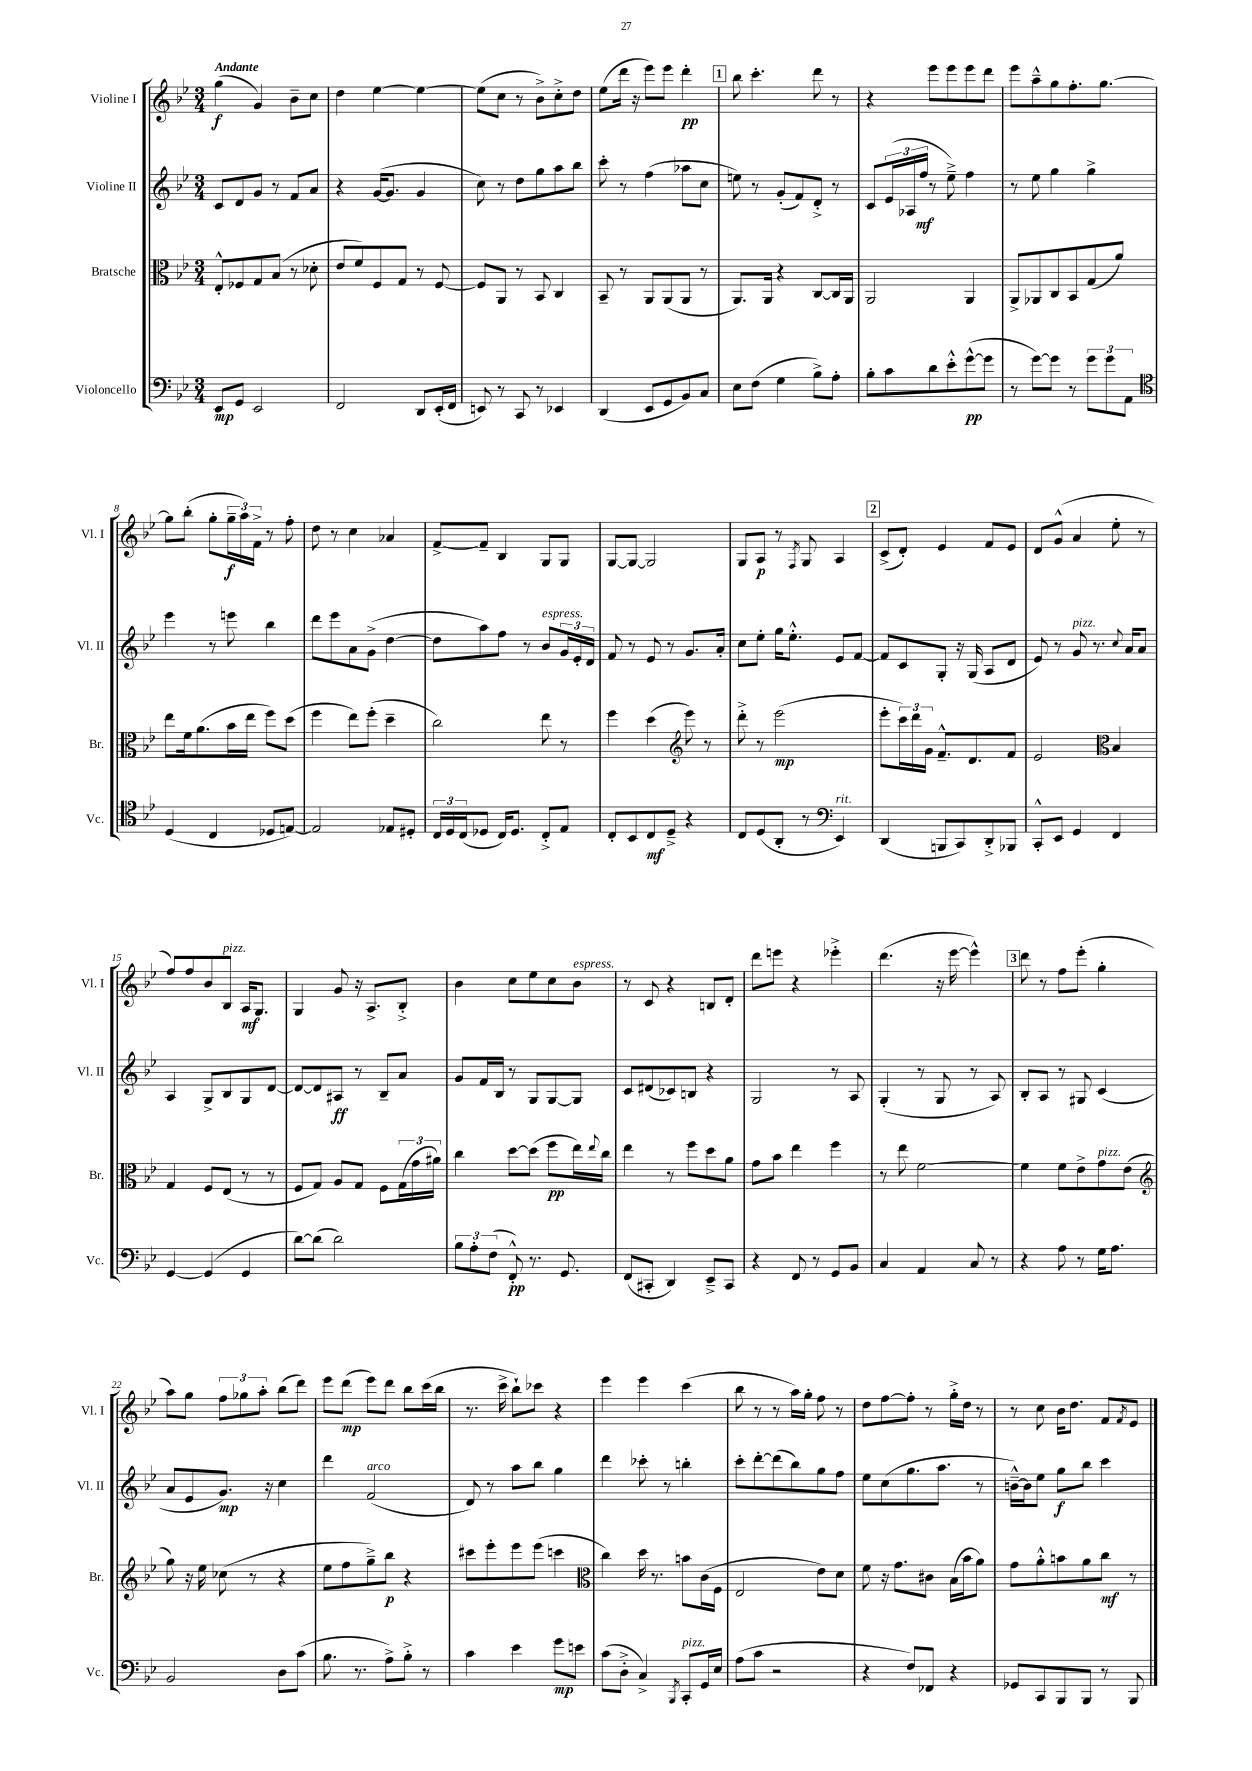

**kern	**dynam	**kern	**dynam	**kern	**dynam	**kern	**dynam
*part4	*part4	*part3	*part3	*part2	*part2	*part1	*part1
*staff4	*staff4	*staff3	*staff3	*staff2	*staff2	*staff1	*staff1
*I"Violoncello	*	*I"Bratsche	*	*I"Violine II	*	*I"Violine I	*
*I'Vc.	*	*I'Br.	*	*I'Vl. II	*	*I'Vl. I	*
*clefF4	*	*clefC3	*	*clefG2	*	*clefG2	*
*k[b-e-]	*	*k[b-e-]	*	*k[b-e-]	*	*k[b-e-]	*
*M3/4	*	*M3/4	*	*M3/4	*	*M3/4	*
=1	=1	=1	=1	=1	=1	=1	=1
!	!	!	!	!	!	!LO:TX:a:B:t=Andante	!
8EE-/L	mp	8E-'^^/L	.	8c/L	.	(4gg\	f
8GG/J	.	8F-X/	.	8d/	.	.	.
2EE-/	.	8G/	.	8g/J	.	4g/)	.
.	.	(8B-/J	.	8r	.	.	.
.	.	8r	.	8f/L	.	8b-~\L	.
.	.	8d-X'\	.	8a/J	.	8cc\J	.
=2	=2	=2	=2	=2	=2	=2	=2
2FF/	.	8e-/L	.	4r	.	4dd\	.
.	.	8f/)	.	.	.	.	.
.	.	8F/	.	([16g/KL	.	[4ee-\	.
.	.	.	.	8.g/J]	.	.	.
.	.	8G/J	.	.	.	.	.
8DD/L	.	8r	.	4g/	.	4ee-\_	.
(16EE-'/L	.	[8F/	.	.	.	.	.
16FF/JJ	.	.	.	.	.	.	.
=3	=3	=3	=3	=3	=3	=3	=3
8EEn/)	.	8F/L]	.	8cc\)	.	(8ee-\L]	.
8r	.	8AA/J	.	8r	.	8cc\J	.
8CC/	.	8r	.	8dd\L	.	8r	.
8r	.	8BB-/	.	8gg\	.	8b-^\L)	.
4EE-X/	.	4C/	.	8aa\	.	8cc'^\	.
.	.	.	.	8bb-\J	.	8dd\J	.
=4	=4	=4	=4	=4	=4	=4	=4
(4DD/	.	8BB-~/	.	8ccc'\	.	(8ee-\L	.
.	.	8r	.	8r	.	16ddd\Jk	.
.	.	.	.	.	.	16r	.
8EE-/L	.	8AA/L	.	(4ff\	.	8eee-\L)	.
8GG/	.	(8AA/	.	.	.	8eee-\J	.
8BB-/)	.	8AA/J	.	8aa-X\L	.	4ddd'\	pp
8C/J	.	8r	.	8cc\J	.	.	.
!!LO:REH:place=s1:t=1
=5	=5	=5	=5	=5	=5	=5	=5
8E-\L	.	8.AA/L)	.	8een\)	.	8bb-\	.
(8F\J	.	.	.	8r	.	4.ccc'\	.
.	.	16AA/Jk	.	.	.	.	.
4G\	.	4r	.	(8g'/L	.	.	.
.	.	.	.	8f/)	.	.	.
8B-^\L)	.	[8C/L	.	8d'^/J	.	8ddd\	.
8A'\J	.	16C/L]	.	8r	.	8r	.
.	.	16AA/JJ	.	.	.	.	.
=6	=6	=6	=6	=6	=6	=6	=6
8B-'\L	.	2AA/	.	8c/L	.	4r	.
8c\	.	.	.	(24e-/L	.	.	.
.	.	.	.	24A-X/	.	.	.
.	.	.	.	24ff/JJ	mf	.	.
8d\	.	.	.	8r	.	8eee-\L	.
8e-'^^\	.	.	.	8ee-~^\)	.	8eee-\	.
([8g^^\	pp	4AA/	.	4ff\	.	8eee-\	.
8g\J]	.	.	.	.	.	8ddd\J	.
=7	=7	=7	=7	=7	=7	=7	=7
8r	.	8AA^/L	.	8r	.	8eee-\L	.
[8g\L)	.	8AA-X/	.	8ee-\	.	8aa~^^\	.
8g\J]	.	8C/	.	4gg\	.	8gg\	.
8r	.	8BB-/	.	.	.	8.ff'\	.
12g\L	.	(8G/	.	4gg^\	.	.	.
.	.	.	.	.	.	[8.gg\J	.
12g\	.	.	.	.	.	.	.
.	.	8a/J)	.	.	.	.	.
12AA\J	.	.	.	.	.	.	.
!!LO:LB:g=z
=8	=8	=8	=8	=8	=8	=8	=8
*clefC4	*	*	*	*	*	*	*
(4D/	.	8ee-\L	.	4eee-\	.	8gg\L]	.
.	.	16f\k	.	.	.	(8bb-'\J	.
.	.	(8.a\	.	.	.	.	.
4C/	.	.	.	8r	.	8gg'\L	.
.	.	16b-\L	.	8eeen\	.	24gg~\L	f
.	.	.	.	.	.	24aa\)	.
.	.	16ee-\JJ	.	.	.	.	.
.	.	.	.	.	.	24f^\JJ	.
8D-X/L	.	8ff\L)	.	4bb-\	.	8r	.
[8En/J)	.	(8dd\J	.	.	.	8ff'\	.
=9	=9	=9	=9	=9	=9	=9	=9
2E/]	.	4ff\	.	8ddd\L	.	8dd\	.
.	.	.	.	8eee-\	.	8r	.
.	.	8ee-\L)	.	8a\	.	4cc\	.
.	.	(8ff'\J	.	(8g^\J	.	.	.
8E-X/L	.	4dd~\	.	[4dd\	.	4a-X/	.
8D#X'/J	.	.	.	.	.	.	.
=10	=10	=10	=10	=10	=10	=10	=10
24C/LL	.	2cc\)	.	8dd\L]	.	[8f^/L	.
24D/	.	.	.	.	.	.	.
(24C/J	.	.	.	.	.	.	.
8D-X/J	.	.	.	8aa\)	.	8f~/J]	.
16C/KL)	.	.	.	8ff\J	.	4B-/	.
8.D-/J	.	.	.	.	.	.	.
.	.	.	.	8r	.	.	.
!	!	!	!	!LO:TX:a:i:t=espress.	!	!	!
8C'^/L	.	8ee-\	.	8b-/L	.	8G/L	.
8E-/J	.	8r	.	24g/L	.	8G/J	.
.	.	.	.	24e-'/	.	.	.
.	.	.	.	24d/JJ	.	.	.
=11	=11	=11	=11	=11	=11	=11	=11
8C'/L	.	4ff\	.	8f/	.	[8G/L	.
8BB-/	.	.	.	8r	.	8G/J_	.
8C/	mf	(4dd\	.	8e-/	.	2G/]	.
8D~^/J	.	.	.	8r	.	.	.
*	*	*clefG2	*	*	*	*	*
4r	.	8eee-\)	.	8.g/L	.	.	.
.	.	8r	.	.	.	.	.
.	.	.	.	16a'/Jk	.	.	.
=12	=12	=12	=12	=12	=12	=12	=12
8C/L	.	8ddd'^\	.	8cc\L	.	8G/L	.
(8D/	.	8r	.	8ee-'\J	.	8A/J	p
8AA'/J	.	(2eee-\	mp	16gg\KL	.	8r	.
.	.	.	.	8.ee-'^^\J	.	.	.
.	.	.	.	.	.	8qF/	.
8r	.	.	.	.	.	8G/	.
*clefF4	*	*	*	*	*	*	*
!LO:TX:a:i:t=rit.	!	!	!	!	!	!	!
4EE-/)	.	.	.	8e-/L	.	4A/	.
.	.	.	.	[8f/J	.	.	.
!!LO:REH:place=s1:t=2
=13	=13	=13	=13	=13	=13	=13	=13
(4DD/	.	8eee-'\L	.	8f/L]	.	(8c^/L	.
.	.	24ccc\L)	.	8c/	.	8d'/J)	.
.	.	24ddd\	.	.	.	.	.
.	.	24g\JJ	.	.	.	.	.
8BBBn/L	.	8.f~^^/L	.	8G'/J	.	4e-/	.
8CC/)	.	.	.	16r	.	.	.
.	.	8.d/	.	(16G/	.	.	.
8DD'^/	.	.	.	8A/L	.	8f/L	.
8BBB-X/J	.	8f/J	.	8d/J	.	8e-/J	.
=14	=14	=14	=14	=14	=14	=14	=14
8CC'^^/L	.	2e-/	.	8e-/)	.	8d/L	.
8EE-/J	.	.	.	8r	.	(8g^^/J	.
!	!	!	!	!LO:TX:a:i:t=pizz.	!	!	!
4GG/	.	.	.	8g/	.	4a/	.
.	.	.	.	8.r	.	.	.
*	*	*clefC3	*	*	*	*	*
4FF/	.	4B-/	.	.	.	8ee-'\	.
.	.	.	.	8qqcc/	.	.	.
.	.	.	.	16a/KL	.	.	.
.	.	.	.	8a/J	.	8r	.
!!LO:LB:g=z
=15	=15	=15	=15	=15	=15	=15	=15
[4GG/	.	4G/	.	4A/	.	8ff/L)	.
.	.	.	.	.	.	8ff/	.
(4GG/]	.	8F/L	.	8G^/L	.	8b-/	.
!	!	!	!	!	!	!LO:TX:a:i:t=pizz.	!
.	.	(8E-/J	.	8B-/	.	8B-/J	.
4GG/	.	8r	.	8G/	.	16A/KL	mf
.	.	.	.	.	.	8.G/J	.
.	.	8r	.	[8d/J	.	.	.
=16	=16	=16	=16	=16	=16	=16	=16
[8d\L)	.	8F/L	.	8d/L_	.	4G/	.
(8d\J]	.	8G/J)	.	8d/]	.	.	.
2d\)	.	8A/L	.	8A#X/J	ff	8g/	.
.	.	8G/J	.	8r	.	16r	.
.	.	.	.	.	.	8.A^/L	.
.	.	8F\L	.	8B-~/L	.	.	.
.	.	(24G\L	.	8a/J	.	8B-'^/J	.
.	.	24g\	.	.	.	.	.
.	.	24a#X\JJ)	.	.	.	.	.
=17	=17	=17	=17	=17	=17	=17	=17
12B-\L	.	4cc\	.	8g/L	.	4b-\	.
12A'\	.	.	.	.	.	.	.
.	.	.	.	16f/L	.	.	.
(12F\J	.	.	.	.	.	.	.
.	.	.	.	16B-/JJ	.	.	.
8FF'^^/)	pp	[8dd\L	.	8r	.	8cc\L	.
8.r	.	(8dd\J]	.	8G/L	.	8ee-\	.
.	.	8ff\L	pp	[8G/	.	8cc\	.
8.GG/	.	.	.	.	.	.	.
!	!	!	!	!	!	!LO:TX:a:i:t=espress.	!
.	.	16ee-\L)	.	8G/J]	.	8b-\J	.
.	.	8qqee-/	.	.	.	.	.
.	.	16cc\JJ	.	.	.	.	.
=18	=18	=18	=18	=18	=18	=18	=18
(8FF/L	.	4ee-\	.	8c/L	.	8r	.
8CC#X'/J	.	.	.	(8d#X/	.	8c/	.
4DD/)	.	8r	.	8c-X/)	.	4r	.
.	.	8ff\L	.	8Bn/J	.	.	.
8EE-~^/L	.	8dd\	.	4r	.	8Bn/L	.
8CC#/J	.	8a\J	.	.	.	8d'/J	.
=19	=19	=19	=19	=19	=19	=19	=19
4r	.	8g\L	.	2G/	.	8ddd\L	.
.	.	8b-\J	.	.	.	8eeen\J	.
8FF/	.	4ee-\	.	.	.	4r	.
8r	.	.	.	.	.	.	.
8GG/L	.	4ff\	.	8r	.	4eee-X'^\	.
8BB-/J	.	.	.	8A/	.	.	.
=20	=20	=20	=20	=20	=20	=20	=20
4C/	.	8r	.	(4G'/	.	(4.ddd\	.
.	.	8ee-\	.	.	.	.	.
4AA/	.	[2f\	.	8r	.	.	.
.	.	.	.	8G/	.	16r	.
.	.	.	.	.	.	[16eee-\	.
8C/	.	.	.	8r	.	4eee-^^\])	.
8r	.	.	.	8A/)	.	.	.
!!LO:REH:place=s1:t=3
=21	=21	=21	=21	=21	=21	=21	=21
4r	.	4f\]	.	8B-'/L	.	8ddd\	.
.	.	.	.	8A/J	.	8r	.
8A\	.	8f\L	.	8r	.	8ff\L	.
8r	.	8e-^\	.	8G#X/	.	(8eee-'\J	.
!	!	!LO:TX:a:i:t=pizz.	!	!	!	!	!
16G\KL	.	8g\	.	(4c/	.	4gg'\	.
8.A\J	.	.	.	.	.	.	.
.	.	(8e-\J	.	.	.	.	.
!!LO:LB:g=z
=22	=22	=22	=22	=22	=22	=22	=22
*	*	*clefG2	*	*	*	*	*
2BB-/	.	8gg\)	.	8a/L	.	8aa\L)	.
.	.	16r	.	8e-/	.	8gg\J	.
.	.	16ee-\	.	.	.	.	.
.	.	(8cc-X\	.	8.g/J)	mp	12ff\L	.
.	.	.	.	.	.	12gg-X\	.
.	.	8r	.	.	.	.	.
.	.	.	.	.	.	12aa'\J	.
.	.	.	.	16r	.	.	.
8D\L	.	4r	.	4cc\	.	(8bb-\L	.
(8c\J	.	.	.	.	.	8ddd\J)	.
=23	=23	=23	=23	=23	=23	=23	=23
8.B-\	.	8ee-\L	.	4ddd\	.	8eee-\L	.
.	.	8ff\	.	.	.	(8ddd\J	mp
8.r	.	.	.	.	.	.	.
!	!	!	!	!LO:TX:a:i:t=arco	!	!	!
.	.	8gg~^\)	.	(2f/	.	8eee-\L)	.
8A^\L)	.	8bb-\J	p	.	.	8ddd\J	.
8B-'^\J	.	4r	.	.	.	8bb-\L	.
8r	.	.	.	.	.	(16ccc\L	.
.	.	.	.	.	.	16bb-\JJ	.
=24	=24	=24	=24	=24	=24	=24	=24
4c\	.	8ccc#X\L	.	8d/)	.	8.r	.
.	.	8eee-'\	.	8r	.	.	.
.	.	.	.	.	.	16ccc^\	.
4e-\	.	8eee-\	.	8aa\L	.	8bb-`\L)	.
.	.	(8eee-\J	.	8bb-\J	.	8ccc-X\J	.
8g\L	mp	4cccn\	.	4gg\	.	4r	.
8en\J	.	.	.	.	.	.	.
=25	=25	=25	=25	=25	=25	=25	=25
*	*	*clefC3	*	*	*	*	*
(8c\L	.	4cc\)	.	4ddd\	.	4eee-\	.
8D'^\J	.	.	.	.	.	.	.
4C^/)	.	16dd\	.	8ccc-X'\	.	4eee-\	.
.	.	8.r	.	.	.	.	.
.	.	.	.	8r	.	.	.
8qBBB-/	.	.	.	.	.	.	.
!LO:TX:a:i:t=pizz.	!	!	!	!	!	!	!
8CC'/L	.	8bn\L	.	4bbn'\	.	(4ccc\	.
16GG/L	.	(16c\L	.	.	.	.	.
16E-/JJ	.	16F\JJ	.	.	.	.	.
=26	=26	=26	=26	=26	=26	=26	=26
(8A\L	.	2E-/	.	8ccc'\L	.	8bb-\	.
8c\J	.	.	.	[8ddd'\	.	8r	.
2r	.	.	.	(8ddd\]	.	8r	.
.	.	.	.	8bb-\)	.	16aa\LL)	.
.	.	.	.	.	.	16gg'\JJ	.
.	.	8e-\L)	.	8gg\	.	8ff\	.
.	.	8d\J	.	8ff\J	.	8r	.
=27	=27	=27	=27	=27	=27	=27	=27
4r	.	8f\	.	8ee-\L	.	8dd\L	.
.	.	16r	.	(8cc\	.	[8ff\	.
.	.	8.g\L	.	.	.	.	.
8F/L)	.	.	.	8.gg\	.	8ff'\J]	.
8FF-X/J	.	8c#X\J	.	.	.	8r	.
.	.	.	.	8.aa\J	.	.	.
4r	.	(16B-\LL	.	.	.	16gg'^\LL	.
.	.	16b-\J	.	.	.	16dd\JJ	.
.	.	8a\J)	.	8r	.	8r	.
=28	=28	=28	=28	=28	=28	=28	=28
8GG-X/L	.	8g\L	.	[16bn~^^\LL)	.	8r	.
.	.	.	.	16b\J]	.	.	.
8CC/	.	8a'^^\	.	8ee-\J	.	8cc\	.
8BBB-/	.	8bn\	.	8gg\L	f	16b-\KL	.
.	.	.	.	.	.	8.dd\J	.
8BBB-/J	.	8a\	.	8bb-\J	.	.	.
8r	.	8cc\J	mf	4ccc\	.	8f/L	.
.	.	.	.	.	.	8qf/	.
8BBB-/	.	8r	.	.	.	8e-/J	.
==	==	==	==	==	==	==	==
*-	*-	*-	*-	*-	*-	*-	*-
